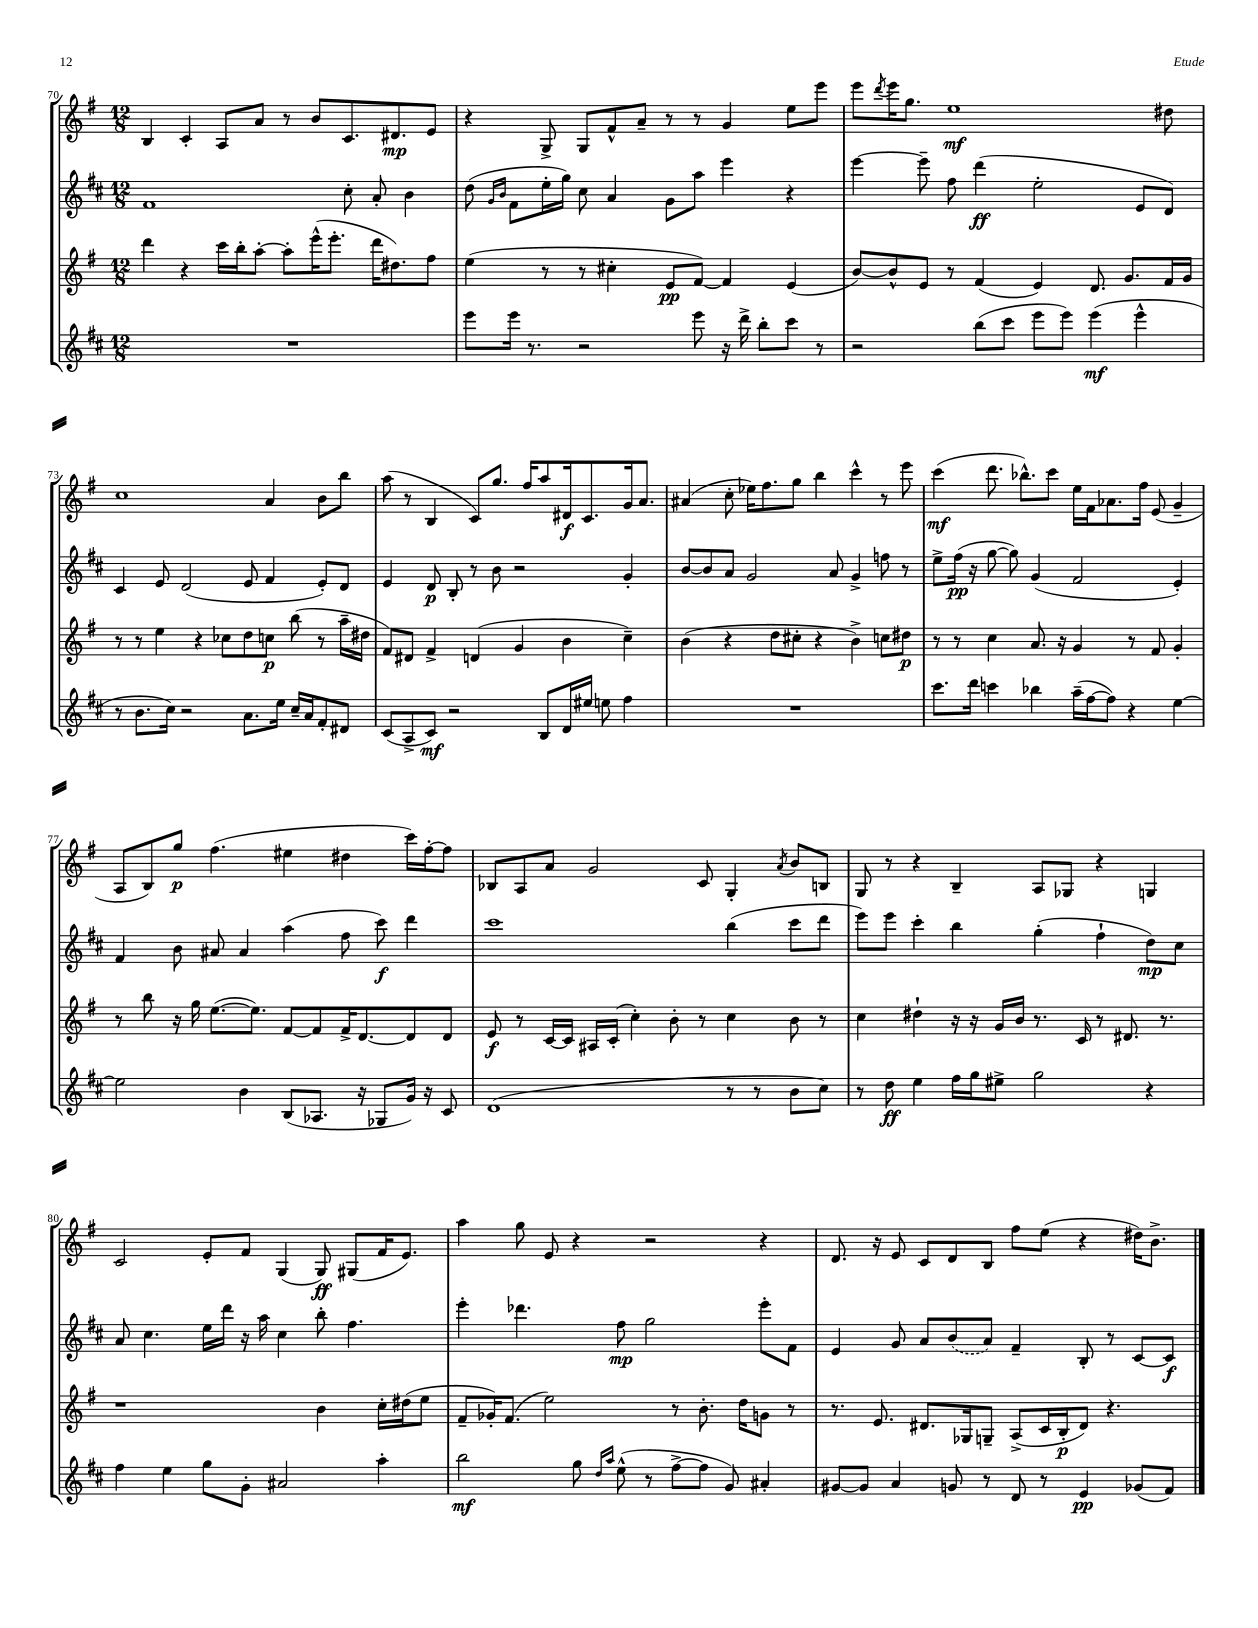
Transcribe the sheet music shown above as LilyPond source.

<<
\new StaffGroup <<
\new Staff = "s0" {
    \clef treble \key g \major \numericTimeSignature \time 12/8
    b4 c'4-. a8 a'8 r8 b'8 c'8. dis'8.\mp e'8 |
    r4 g8-> g8 fis'8-^ a'8-- r8 r8 g'4 e''8 e'''8 |
    e'''8 \acciaccatura { d'''8 } e'''16 g''8. e''1\mf dis''8 |
    c''1 a'4 b'8 b''8 |
    a''8( r8 b4 c'8) g''8. fis''16 a''8 dis'16\f c'8. g'16 a'8. |
    ais'4( c''8-. ees''16) fis''8. g''8 b''4 c'''4-^ r8 e'''8 |
    c'''4\mf( d'''8. bes''8.-^) c'''8 e''16 fis'16 aes'8. fis''16 e'8( g'4-- |
    a8 b8) g''8\p fis''4.( eis''4 dis''4 c'''16) fis''16~-. fis''8 |
    bes8 a8 a'8 g'2 c'8 g4-. \acciaccatura { a'8 } b'8 b8 |
    g8 r8 r4 b4-- a8 ges8 r4 g4 |
    c'2 e'8-. fis'8 g4( g8\ff) gis8( fis'16 e'8.) |
    a''4 g''8 e'8 r4 r2 r4 |
    d'8. r16 e'8 c'8 d'8 b8 fis''8 e''8( r4 dis''16) b'8.-> \bar "|." |
}
\new Staff = "s1" {
    \clef treble \key d \major \numericTimeSignature \time 12/8
    fis'1 cis''8-. a'8-. b'4 |
    d''8( \grace { g'16 b'16 } fis'8 e''16-. g''16) cis''8 a'4 g'8 a''8 e'''4 r4 |
    e'''4~ e'''8-- fis''8 d'''4\ff( e''2-. e'8 d'8) |
    cis'4 e'8 d'2( e'8 fis'4 e'8-.) d'8 |
    e'4 d'8\p b8-. r8 b'8 r2 g'4-. |
    b'8~ b'8 a'8 g'2 a'8 g'4-> f''8 r8 |
    e''8-> fis''16\pp( r16 g''8~ g''8) g'4( fis'2 e'4-.) |
    fis'4 b'8 ais'8 ais'4 a''4( fis''8 cis'''8\f) d'''4 |
    cis'''1 b''4( cis'''8 d'''8 |
    e'''8) e'''8 cis'''4-. b''4 g''4-.( fis''4-! d''8\mp) cis''8 |
    a'8 cis''4. e''16 d'''16 r16 a''16 cis''4 b''8-. fis''4. |
    e'''4-. des'''4. fis''8\mp g''2 e'''8-. fis'8 |
    e'4 g'8 a'8 \once \slurDashed b'8( a'8) fis'4-- b8-. r8 cis'8~ cis'8\f \bar "|." |
}
\new Staff = "s2" {
    \clef treble \key g \major \numericTimeSignature \time 12/8
    d'''4 r4 c'''16 b''16-. a''8~-. a''8-. e'''16-^( e'''8.-. d'''16 dis''8.) fis''8 |
    e''4( r8 r8 cis''4-. e'8\pp fis'8~) fis'4 e'4( |
    b'8~) b'8-^ e'8 r8 fis'4( e'4) d'8. g'8. fis'16 g'16 |
    r8 r8 e''4 r4 ces''8 d''8 c''8\p b''8( r8 a''16-- dis''16 |
    fis'8) dis'8 fis'4-> d'4( g'4 b'4 c''4--) |
    b'4( r4 d''8 cis''8-. r4 b'4->) c''8 dis''8\p |
    r8 r8 c''4 a'8. r16 g'4 r8 fis'8 g'4-. |
    r8 b''8 r16 g''16 e''8.~( e''8.) fis'8~ fis'8 fis'16-> d'8.~ d'8 d'8 |
    e'8\f r8 c'16~ c'16 ais16 c'16-.( c''4-.) b'8-. r8 c''4 b'8 r8 |
    c''4 dis''4-! r16 r16 g'16 b'16 r8. c'16 r8 dis'8. r8. |
    r1 b'4 c''16-. dis''16( e''8 |
    fis'8-- ges'16-.) fis'8.( e''2) r8 b'8.-. d''16 g'8 r8 |
    r8. e'8. dis'8. ges16 g8-- a8->( c'16 b16-.\p dis'8) r4. \bar "|." |
}
\new Staff = "s3" {
    \clef treble \key d \major \numericTimeSignature \time 12/8
    R1. |
    e'''8 e'''16 r8. r2 e'''8 r16 d'''16-> b''8-. cis'''8 r8 |
    r2 b''8( cis'''8 e'''8 e'''8) e'''4\mf( e'''4-^ |
    r8 b'8. cis''16) r2 a'8. e''16 cis''16-- a'16 fis'8-. dis'8 |
    cis'8( a8-> cis'8\mf) r2 b8 d'16 eis''16 e''8 fis''4 |
    R1. |
    cis'''8. d'''16 c'''4 bes''4 a''16--( fis''16~ fis''8) r4 e''4~ |
    e''2 b'4 b8( aes8. r16 ges8 g'16) r16 cis'8 |
    d'1( r8 r8 b'8 cis''8) |
    r8 d''8\ff e''4 fis''16 g''16 eis''8-> g''2 r4 |
    fis''4 e''4 g''8 g'8-. ais'2 a''4-. |
    b''2\mf g''8 \grace { d''16 a''16 } e''8-^( r8 fis''8~-> fis''8 g'8) ais'4-. |
    gis'8~ gis'8 a'4 g'8 r8 d'8 r8 e'4\pp ges'8( fis'8) \bar "|." |
}
>>
>>
\layout { \context { \Score currentBarNumber = #70 } }
